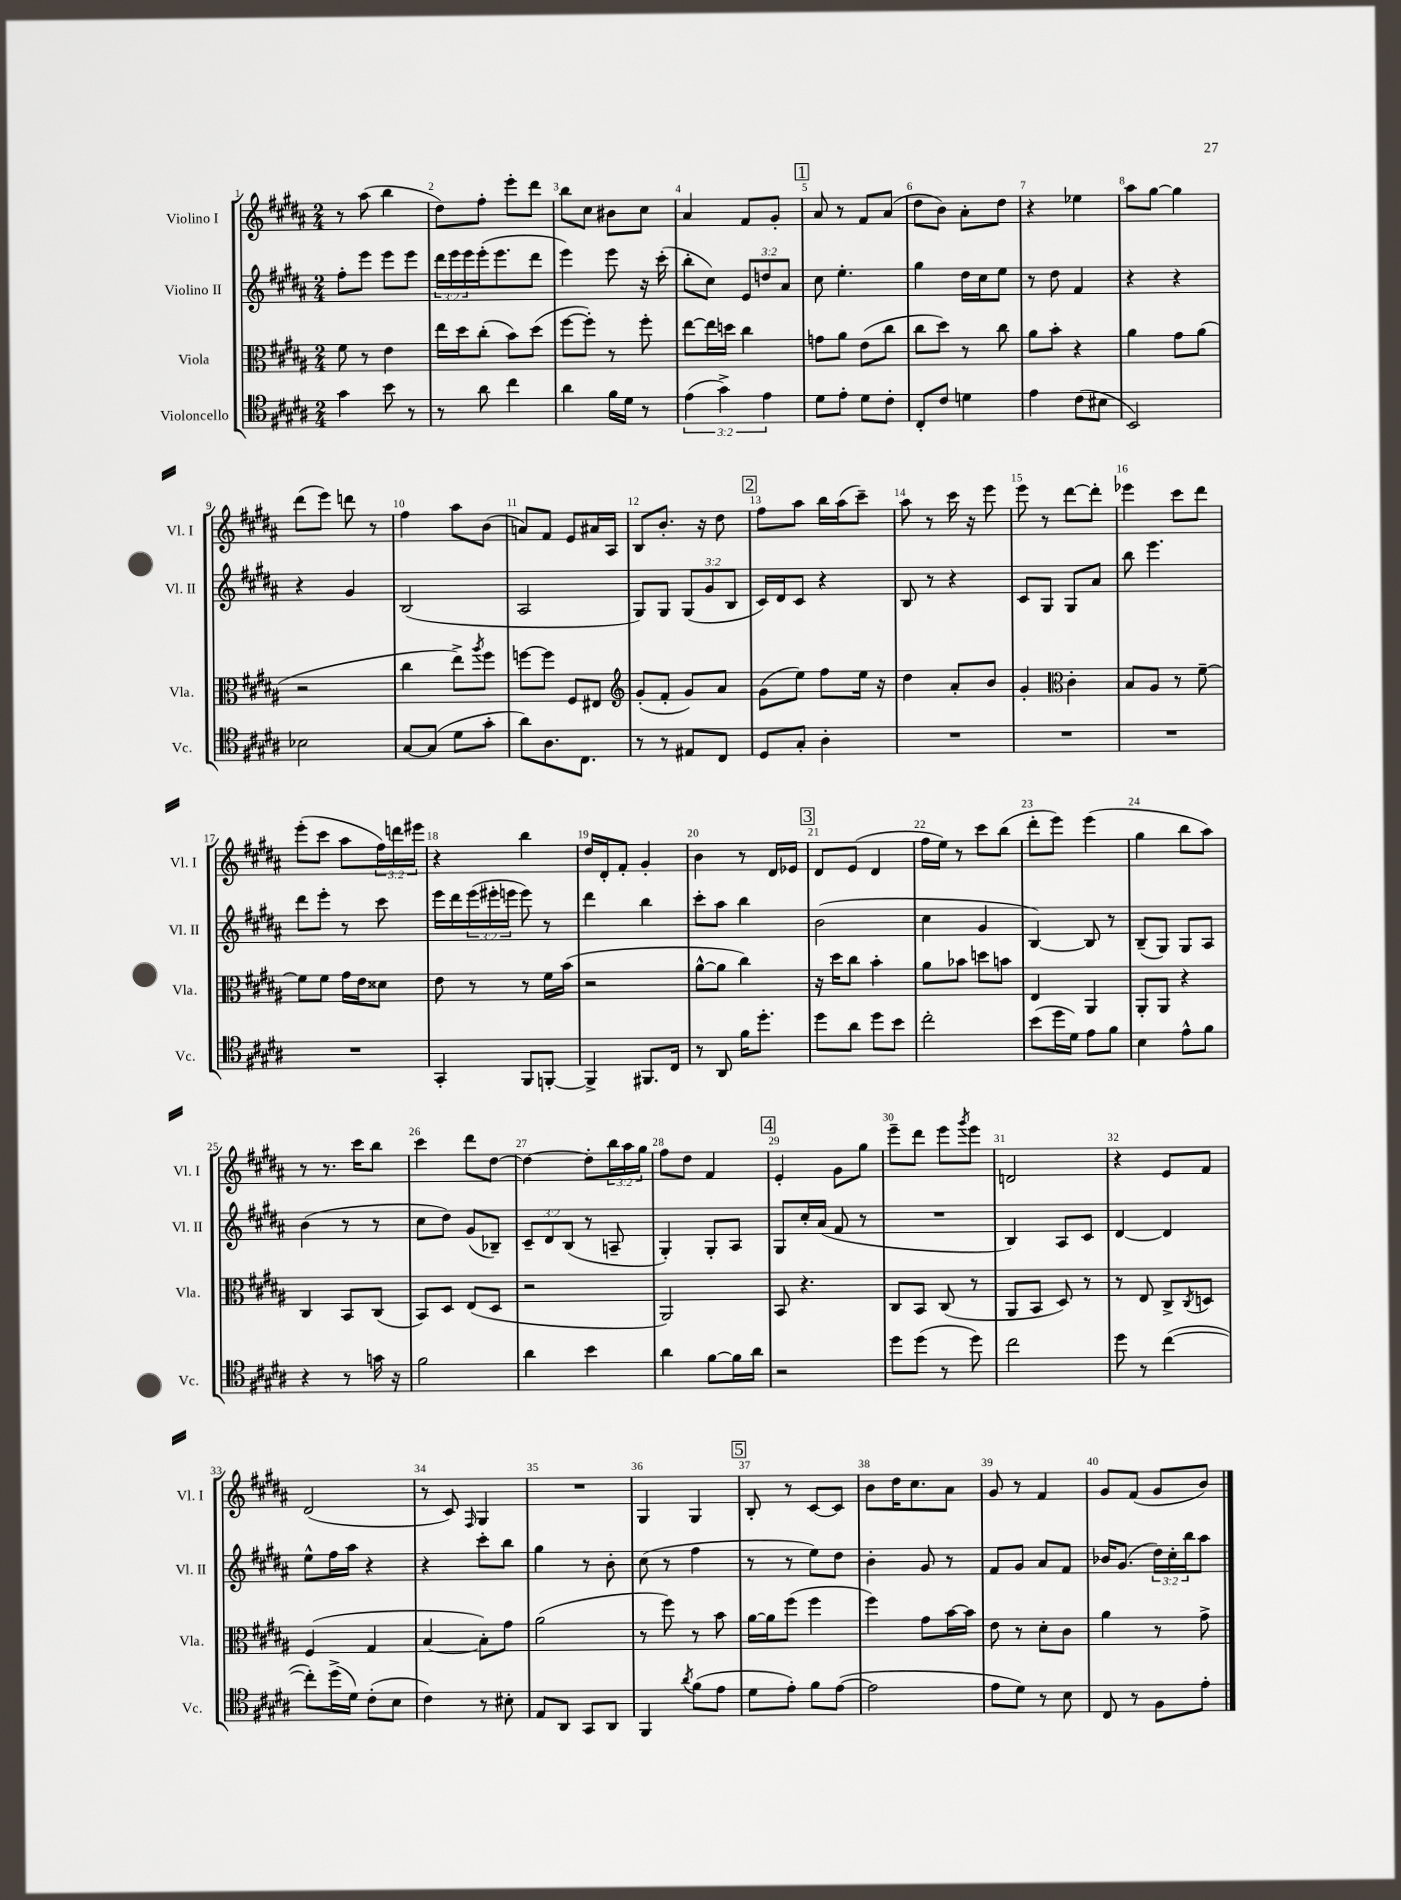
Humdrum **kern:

**kern	**kern	**kern	**kern
*staff4	*staff3	*staff2	*staff1
*clefC4	*clefC3	*clefG2	*clefG2
*k[f#c#g#d#a#]	*k[f#c#g#d#a#]	*k[f#c#g#d#a#]	*k[f#c#g#d#a#]
*M2/4	*M2/4	*M2/4	*M2/4
4g#	8f#	8ff#'	8r
.	8r	8eee	(8aa#
8b	4e	8eee	4bb
8r	.	8eee	.
=	=	=	=
8r	16ee	24ddd#	8dd#)
.	.	24eee	.
.	16dd#	.	.
.	.	24eee	.
8a#	(8cc#'	(16eee'	8ff#'
.	.	8.eee	.
4cc#	8b)	.	8eee'
.	(8dd#	8ddd#	8ddd#
=	=	=	=
4a#	[8ff#	4eee)	8bb
.	8ff#'])	.	8cc#
16f#	8r	8eee	8b#
16d#	.	.	.
8r	8ff#'	16r	8cc#
.	.	(16ccc#'	.
=	=	=	=
(6e	[8ee	8bb'	4a#
.	16ee]	8cc#)	.
6g#^)	.	.	.
.	16dd	.	.
.	4cc#	12e	8f#
6e	.	12dd	.
.	.	.	8g#'
.	.	12a#	.
=	=	=	=
8d#	8g	8cc#	8a#
8e'	8a#	4.ee'	8r
8d#	(8e	.	8f#
8c#'	8cc#	.	(8a#
=	=	=	=
8C#'	8cc#	4gg#	8dd#
8c#	8dd#)	.	8b)
4d	8r	16dd#	8a#'
.	.	16cc#	.
.	8cc#	8ee	8dd#
=	=	=	=
4e	8a#	8r	4r
.	8b'	8dd#	.
(8c#	4r	4f#	4ee-
8B#	.	.	.
=	=	=	=
2BB)	4a#	4r	8aa#
.	.	.	[8gg#
.	8g#	4r	4gg#]
.	(8a#	.	.
=	=	=	=
2B-	2r	4r	(8ddd#
.	.	.	8eee)
.	.	4g#	8ddd
.	.	.	8r
=	=	=	=
[8G#	4cc#	(2B	4ff#
(8G#]	.	.	.
8d#	8ee^)	.	8aa#
.	8qaa#	.	.
8g#'	8ff#	.	(8b
=	=	=	=
8a#)	[8ff	2A#	8a)
8.A#	8ff]	.	8f#
.	8F#	.	8e
8.C#	.	.	.
.	8E#	.	16a#
.	.	.	16A#
=	=	=	=
*	*clefG2	*	*
8r	(8g#'	8G#)	8B
8r	8f#'	8G#	8.b'
8E#	8g#)	(12G#	.
.	.	.	16r
.	.	12g#	.
8C#	8a#	.	8dd#
.	.	12B	.
=	=	=	=
8D#	(8g#	16c#)	8ff#
.	.	16d#	.
8G#'	8ee)	8c#	8aa#
4A#'	8ff#	4r	16bb
.	.	.	(16aa#
.	16ee	.	8ccc#~)
.	16r	.	.
=	=	=	=
2r	4dd#	8B	8aa#
.	.	8r	8r
.	8a#'	4r	16ccc#
.	.	.	16r
.	8b	.	8eee
=	=	=	=
2r	4g#'	8c#	8eee
.	.	8G#	8r
*	*clefC3	*	*
.	4c#'	8G#	[8ddd#
.	.	8a#	8ddd#']
=	=	=	=
2r	8B	8bb	4eee-
.	8A#	4.eee	.
.	8r	.	8ccc#
.	[8f#~	.	8ddd#
=	=	=	=
2r	8f#]	8ddd#	(8eee'
.	8f#	8eee'	8ccc#
.	16g#	8r	8aa#
.	16e	.	.
.	8d##	8ccc#	24ff#)
.	.	.	24ddd
.	.	.	24eee#
=	=	=	=
4GG#'	8e	16eee	4r
.	.	16ddd#	.
.	8r	(24eee	.
.	.	24eee#'	.
.	.	24eee	.
8FF#	8r	8eee)	4bb
[8FF'	16f#	8r	.
.	(16b	.	.
=	=	=	=
4FF^]	2r	4ddd#	16dd#
.	.	.	16d#'
.	.	.	8f#'
8.FF#	.	4bb	4g#'
16C#	.	.	.
=	=	=	=
8r	[8a#^^	8ccc#'	4b
8AA#	8a#]	8aa#	.
16f#	4cc#)	4bb	8r
8.dd#'	.	.	.
.	.	.	16d#
.	.	.	16e-
=	=	=	=
8dd#	16r	(2b	8d#
.	16dd#	.	.
8a#	8cc#	.	(8e
8dd#	4b'	.	4d#
8b	.	.	.
=	=	=	=
2cc#'	8a#	4cc#	16ff#
.	.	.	16ee)
.	8b-	.	8r
.	8dd	4g#	8ccc#
.	8b	.	(8bb
=	=	=	=
(8b	4E	[4B)	8ddd#'
16dd#	.	.	8eee)
16d#)	.	.	.
8e	4AA#	8B]	(4eee
8f#	.	8r	.
=	=	=	=
4B	8AA#'	(8B~	4gg#
.	8AA#	8G#)	.
8e^^	4r	8G#	8bb
8f#	.	8A#	8aa#)
=	=	=	=
4r	4C#	(4b	8r
.	.	.	8.r
8r	8BB	8r	.
.	.	.	16ccc#
16g	(8C#	8r	8bb
16r	.	.	.
=	=	=	=
2f#	8BB)	8cc#	4ccc#
.	8D#	8dd#)	.
.	(8E	(8g#	8ddd#
.	8D#	8B-~)	[8dd#
=	=	=	=
4a#	2r	12c#~	4dd#_
.	.	12d#	.
.	.	(12B	.
4b	.	8r	8dd#']
.	.	8A~	24bb
.	.	.	24aa#
.	.	.	24gg#
=	=	=	=
4a#	2AA#)	4G#')	8ff#
.	.	.	8dd#
[8f#	.	8G#'	4f#
16f#]	.	8A#	.
16a#	.	.	.
=	=	=	=
2r	8BB	8G#	4e'
.	4.r	16cc#'	.
.	.	(16a#	.
.	.	8f#	8g#
.	.	8r	8gg#
=	=	=	=
8dd#	8C#	2r	8eee~
(8dd#	8BB	.	8ddd#
8r	(8C#	.	8eee
.	.	.	8qggg#
8dd#)	8r	.	8eee
=	=	=	=
2cc#	8AA#	4B)	2d
.	8BB	.	.
.	8D#)	8A#	.
.	8r	8c#	.
=	=	=	=
8dd#	8r	[4d#	4r
8r	8E	.	.
([4cc#	8C#^	4d#]	8e
.	8qC#	.	.
.	8D	.	8f#
=	=	=	=
8cc#'])	(4F#	8ee^^	(2d#
(16dd#^	.	16ff#	.
16d#)	.	16aa#	.
(8c#'	4G#	4r	.
8B	.	.	.
=	=	=	=
4c#)	[4B	4r	8r
.	.	.	8c#)
.	.	.	16qqF#
8r	8B'])	8ccc#'	4G#
8B#'	8g#	8bb	.
=	=	=	=
8E	(2a#	4gg#	2r
8AA#	.	.	.
8GG#	.	8r	.
8AA#	.	8b'	.
=	=	=	=
4FF#	8r	(8cc#	4G#
.	8ff#)	8r	.
8qa#	.	.	.
(8f#	8r	4ff#	4G#
8e	8b	.	.
=	=	=	=
8d#	[16a#	8r	8B'
.	16a#]	.	.
8e')	(8ff#	8r	8r
8f#	4ff#	8ee)	[8c#
([8e	.	8dd#	8c#]
=	=	=	=
2e]	4ff#)	4b'	8b
.	.	.	16dd#
.	.	.	8.cc#
.	8g#	8g#	.
.	[16b	8r	8a#
.	16b]	.	.
=	=	=	=
8e	8e	8f#	8g#
8d#)	8r	8g#	8r
8r	8d#'	8a#	4f#
8B	8c#	8f#	.
=	=	=	=
8C#	4a#	16b-	8g#
.	.	(8.g#	.
8r	.	.	(8f#
8F#	8r	24dd#)	8g#
.	.	24cc#'	.
.	.	24bb	.
8e'	8g#^	8aa#	8b)
==	==	==	==
*-	*-	*-	*-
